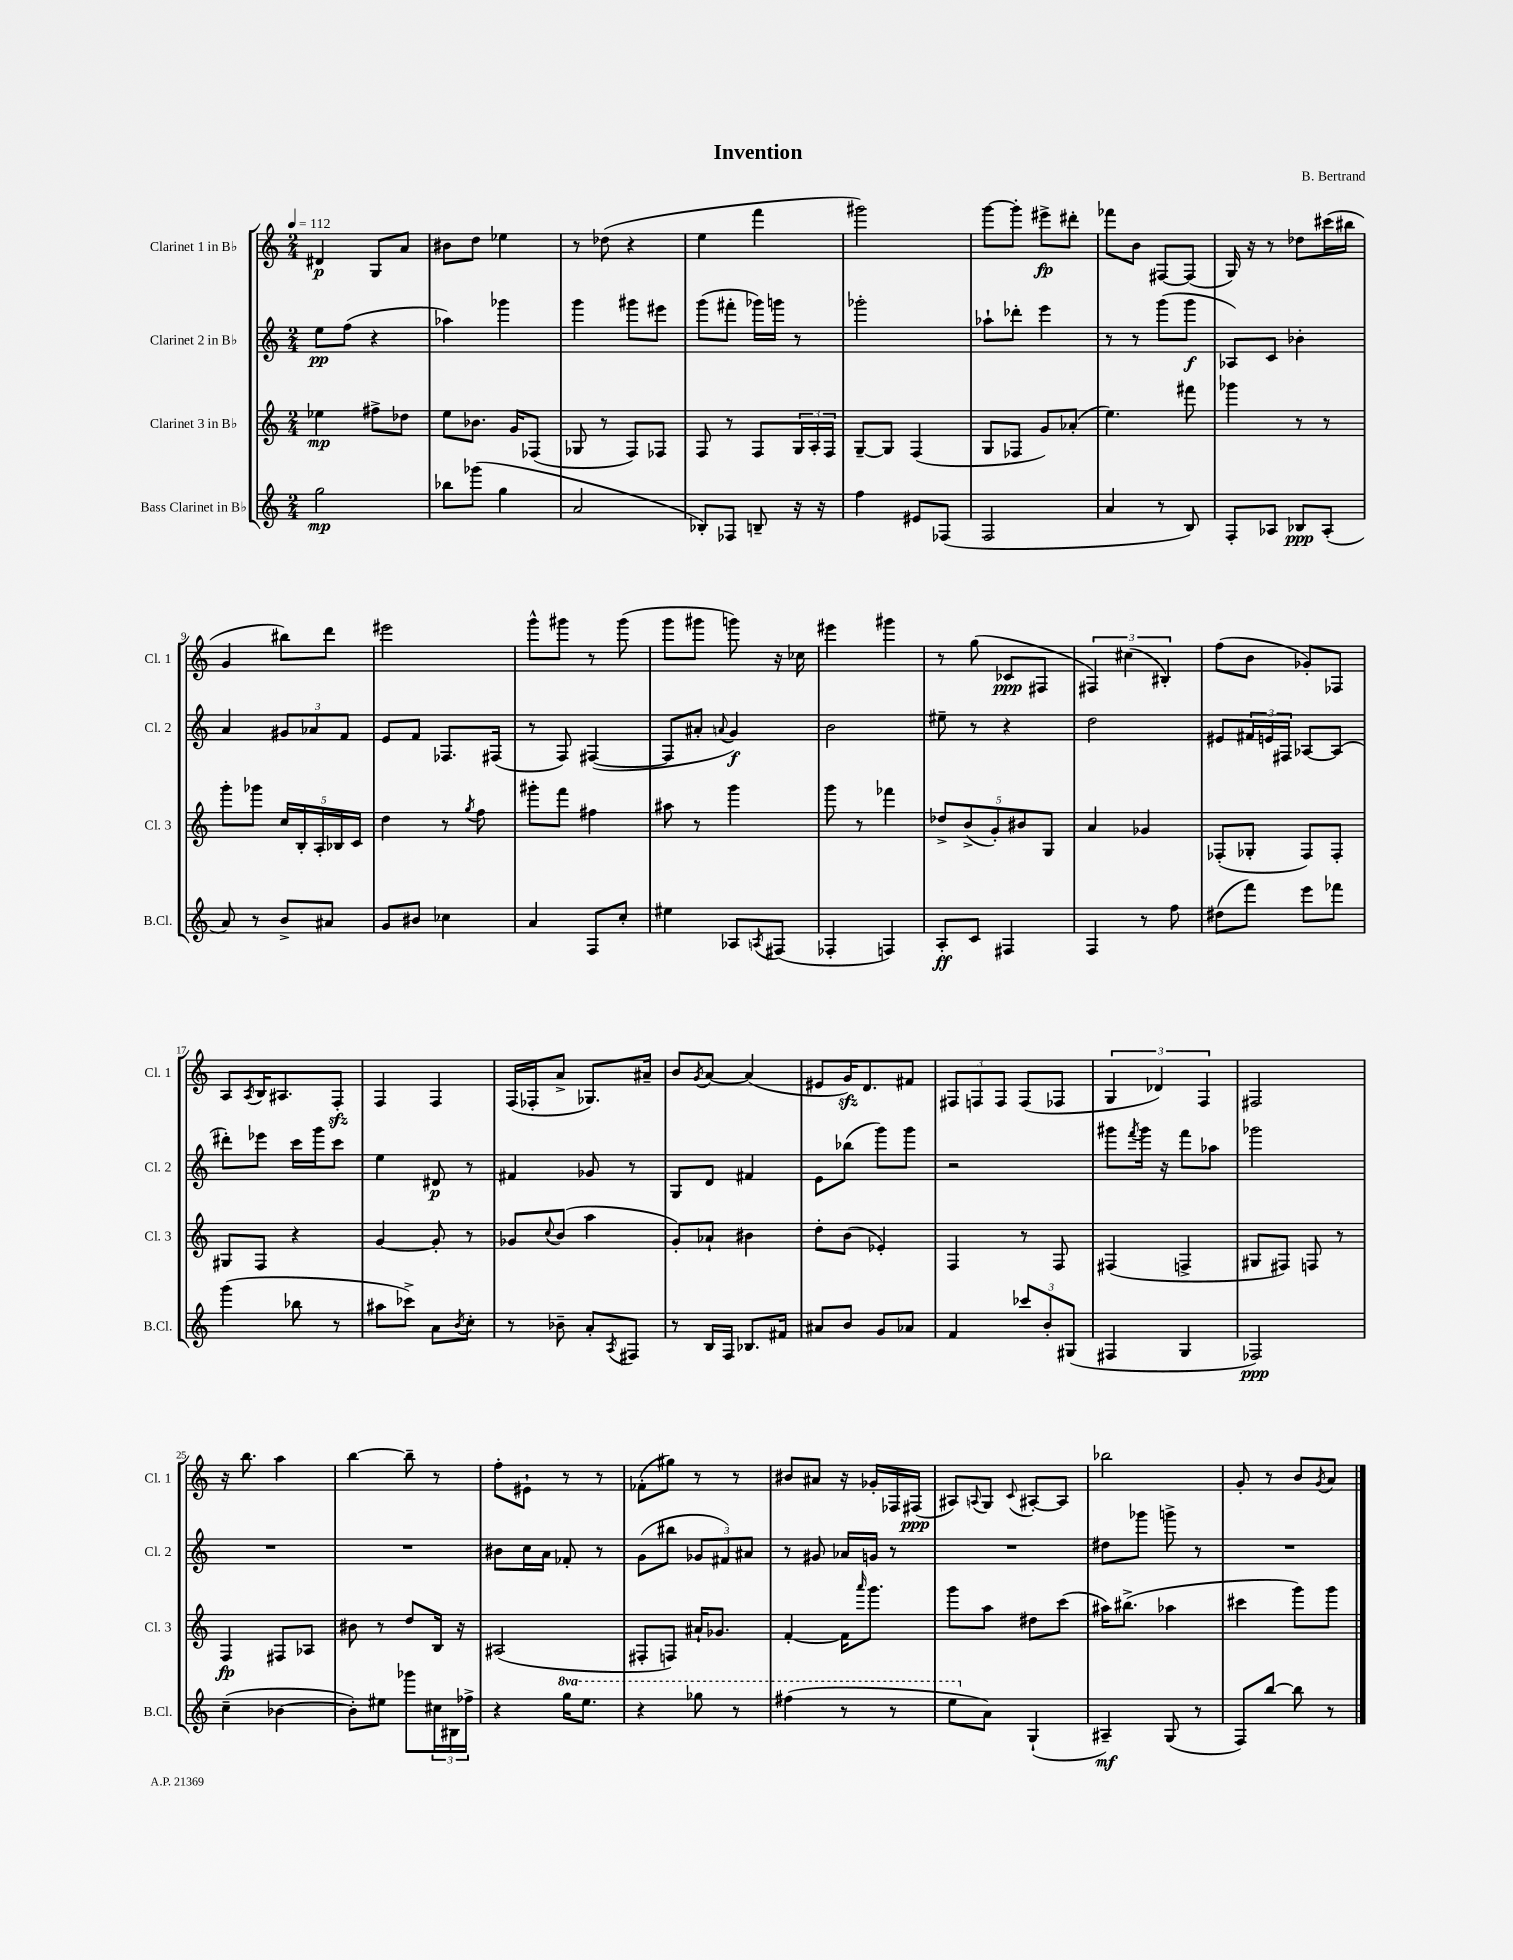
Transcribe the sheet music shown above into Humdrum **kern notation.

**kern	**kern	**kern	**kern
*staff4	*staff3	*staff2	*staff1
*clefG2	*clefG2	*clefG2	*clefG2
*k[]	*k[]	*k[]	*k[]
*M2/4	*M2/4	*M2/4	*M2/4
*MM112	*MM112	*MM112	*MM112
2gg	4ee-	8ee	4d#
.	.	(8ff	.
.	8ff#^	4r	8G
.	8dd-	.	8a
=	=	=	=
8bb-	8ee	4aa-)	8b#
(8ggg-	8.b-	.	8dd
4gg	.	4ggg-	4ee-
.	16g	.	.
.	(8F-	.	.
=	=	=	=
2a	8G-	4ggg	8r
.	8r	.	(8dd-
.	8F)	8ggg#	4r
.	8F-	8eee#	.
=	=	=	=
8B-')	8F	(8ggg	4ee
8F-	8r	8fff#'	.
8B~	8F	16ggg-)	4fff
.	.	16ggg	.
16r	24G	8r	.
.	24A'	.	.
16r	.	.	.
.	24F	.	.
=	=	=	=
4ff	[8G~	2ggg-'	2ggg#)
.	8G]	.	.
8e#	(4F	.	.
(8F-	.	.	.
=	=	=	=
2F	8G	8aa-`	[8ggg
.	8F-	8ddd-'	8ggg']
.	8g)	4eee	8eee#^
.	(8a-'	.	8ddd#'
=	=	=	=
4a	4.ee)	8r	8fff-
.	.	8r	8b
8r	.	(8ggg	[8F#
8B)	8fff#	8ggg	(8F#]
=	=	=	=
8F'	4ggg-	8A-)	16G)
.	.	.	16r
8A-	.	8c	8r
8B-	8r	4b-'	8dd-
(8A-'	8r	.	(16ccc#
.	.	.	16bb#
=	=	=	=
8a)	8ggg'	4a	4g
8r	8ggg-	.	.
8b^	20cc	12g#	8bb#)
.	20B'	.	.
.	.	12a-	.
.	20A'	.	.
8a#	.	.	8ddd
.	20B-	.	.
.	.	12f	.
.	20c	.	.
=	=	=	=
8g	4dd	8e	2eee#
8b#	.	8f	.
4cc-	8r	8.F-	.
.	8qgg	.	.
.	8ff	.	.
.	.	(16F#	.
=	=	=	=
4a	8ggg#'	8r	8ggg^^
.	8fff	8F)	8ggg#
8F	4ff#	([4F#	8r
8cc'	.	.	(8ggg#
=	=	=	=
4ee#	8aa#	8F#]	8ggg
.	8r	8a#'	8ggg#
.	.	8qqa	.
8A-	4ggg	4g)	8ggg)
8qA	.	.	.
(8F#	.	.	16r
.	.	.	16cc-
=	=	=	=
4F-'	8ggg	2b	4eee#
.	8r	.	.
4F)	4fff-	.	4ggg#
=	=	=	=
8A'	10dd-^	8ee#~	8r
.	(10b^	.	.
8c	.	8r	(8gg
.	10g')	.	.
4F#	.	4r	8c-
.	10b#	.	.
.	.	.	8F#
.	10G	.	.
=	=	=	=
4F	4a	2dd	6F#)
.	.	.	(6cc#
8r	4g-	.	.
.	.	.	6B#')
8ff	.	.	.
=	=	=	=
(8dd#	(8F-'	8e#	(8ff
8fff)	8G-'	24f#	8b
.	.	24e	.
.	.	24F#	.
8eee	8F-)	[8A-	8g-')
8fff-	8F-'	(8A-]	8F-
=	=	=	=
(4ggg	8G#	8ddd#')	8A
.	.	.	8qA
.	8F	8eee-	16B
.	.	.	8.A#
8bb-	4r	16ccc	.
.	.	16ggg	.
8r	.	8ccc	8F'
=	=	=	=
8aa#	[4g	4ee	4F
8ccc-^)	.	.	.
8a	8g']	8d#	4F
8qb	.	.	.
8cc'	8r	8r	.
=	=	=	=
8r	8g-	4f#	(16F
.	.	.	16F-'
.	8qqcc	.	.
8b-~	(8b	.	8a^
8a'	4aa	8g-	8.G-)
8qA	.	.	.
8F#	.	8r	.
.	.	.	16a#~
=	=	=	=
8r	8g')	8G	8b
.	.	.	8qg
16B	8a-`	8d	[8a
16F	.	.	.
8.B-	4b#	4f#	(4a]
16f#	.	.	.
=	=	=	=
8a#	8dd'	8e	8e#
8b	(8b	(8bb-	16g)
.	.	.	8.d
8g	4e-')	8ggg)	.
8a-	.	8ggg	8f#
=	=	=	=
4f	4F	2r	12F#
.	.	.	12F
.	.	.	12F
12ccc-	8r	.	(8F
12b'	.	.	.
.	8F	.	8F-
(12G#	.	.	.
=	=	=	=
4F#	(4F#	8ggg#	6G
.	.	8qfff	.
.	.	16ggg#	.
.	.	.	6d-)
.	.	16r	.
4G	4F^	8fff	.
.	.	.	6F
.	.	8aa-	.
=	=	=	=
2F-)	8G#	2ggg-	2F#
.	8F#)	.	.
.	8F	.	.
.	8r	.	.
=	=	=	=
(4cc~	4F	2r	16r
.	.	.	8.bb
[4b-	8F#	.	4aa
.	8A-	.	.
=	=	=	=
8b-'])	8b#	2r	[4bb
8ee#	8r	.	.
8ggg-	8dd	.	8bb~]
24cc#	16B	.	8r
24B#	.	.	.
.	16r	.	.
24ff-^	.	.	.
=	=	=	=
4r	(2A#	8b#	8ff'
.	.	16cc	8e#`
.	.	16a	.
16ggg	.	8f-'	8r
8.eee	.	.	.
.	.	8r	8r
=	=	=	=
4r	8F#'	(8g	(8f-'
.	8F)	8bb#	8gg#)
8ggg-	16a#`	12g-	8r
.	8.g-	.	.
.	.	12f#)	.
8r	.	.	8r
.	.	12a#	.
=	=	=	=
(4fff#	[4f'	8r	8b#
.	.	8g#	8a#
8r	16f]	16a-	16r
.	16qqaaa	.	.
.	8.ggg	16g	16g-'
8r	.	8r	16F-
.	.	.	(16F#
=	=	=	=
8eee	8ggg	2r	8A#)
.	.	.	8qqA
8a)	8aa	.	8G
.	.	.	8qqc
(4G`	8dd#	.	[8A#'
.	(8ccc	.	8A#]
=	=	=	=
4A#~)	16aa#)	8dd#	2bb-
.	(8.bb#^	.	.
.	.	8ggg-	.
(8G	4aa-	8ggg^	.
8r	.	8r	.
=	=	=	=
8F)	4ccc#	2r	8g'
[8bb	.	.	8r
8bb]	8ggg)	.	8b
.	.	.	8qg
8r	8ggg	.	8a
==	==	==	==
*-	*-	*-	*-
